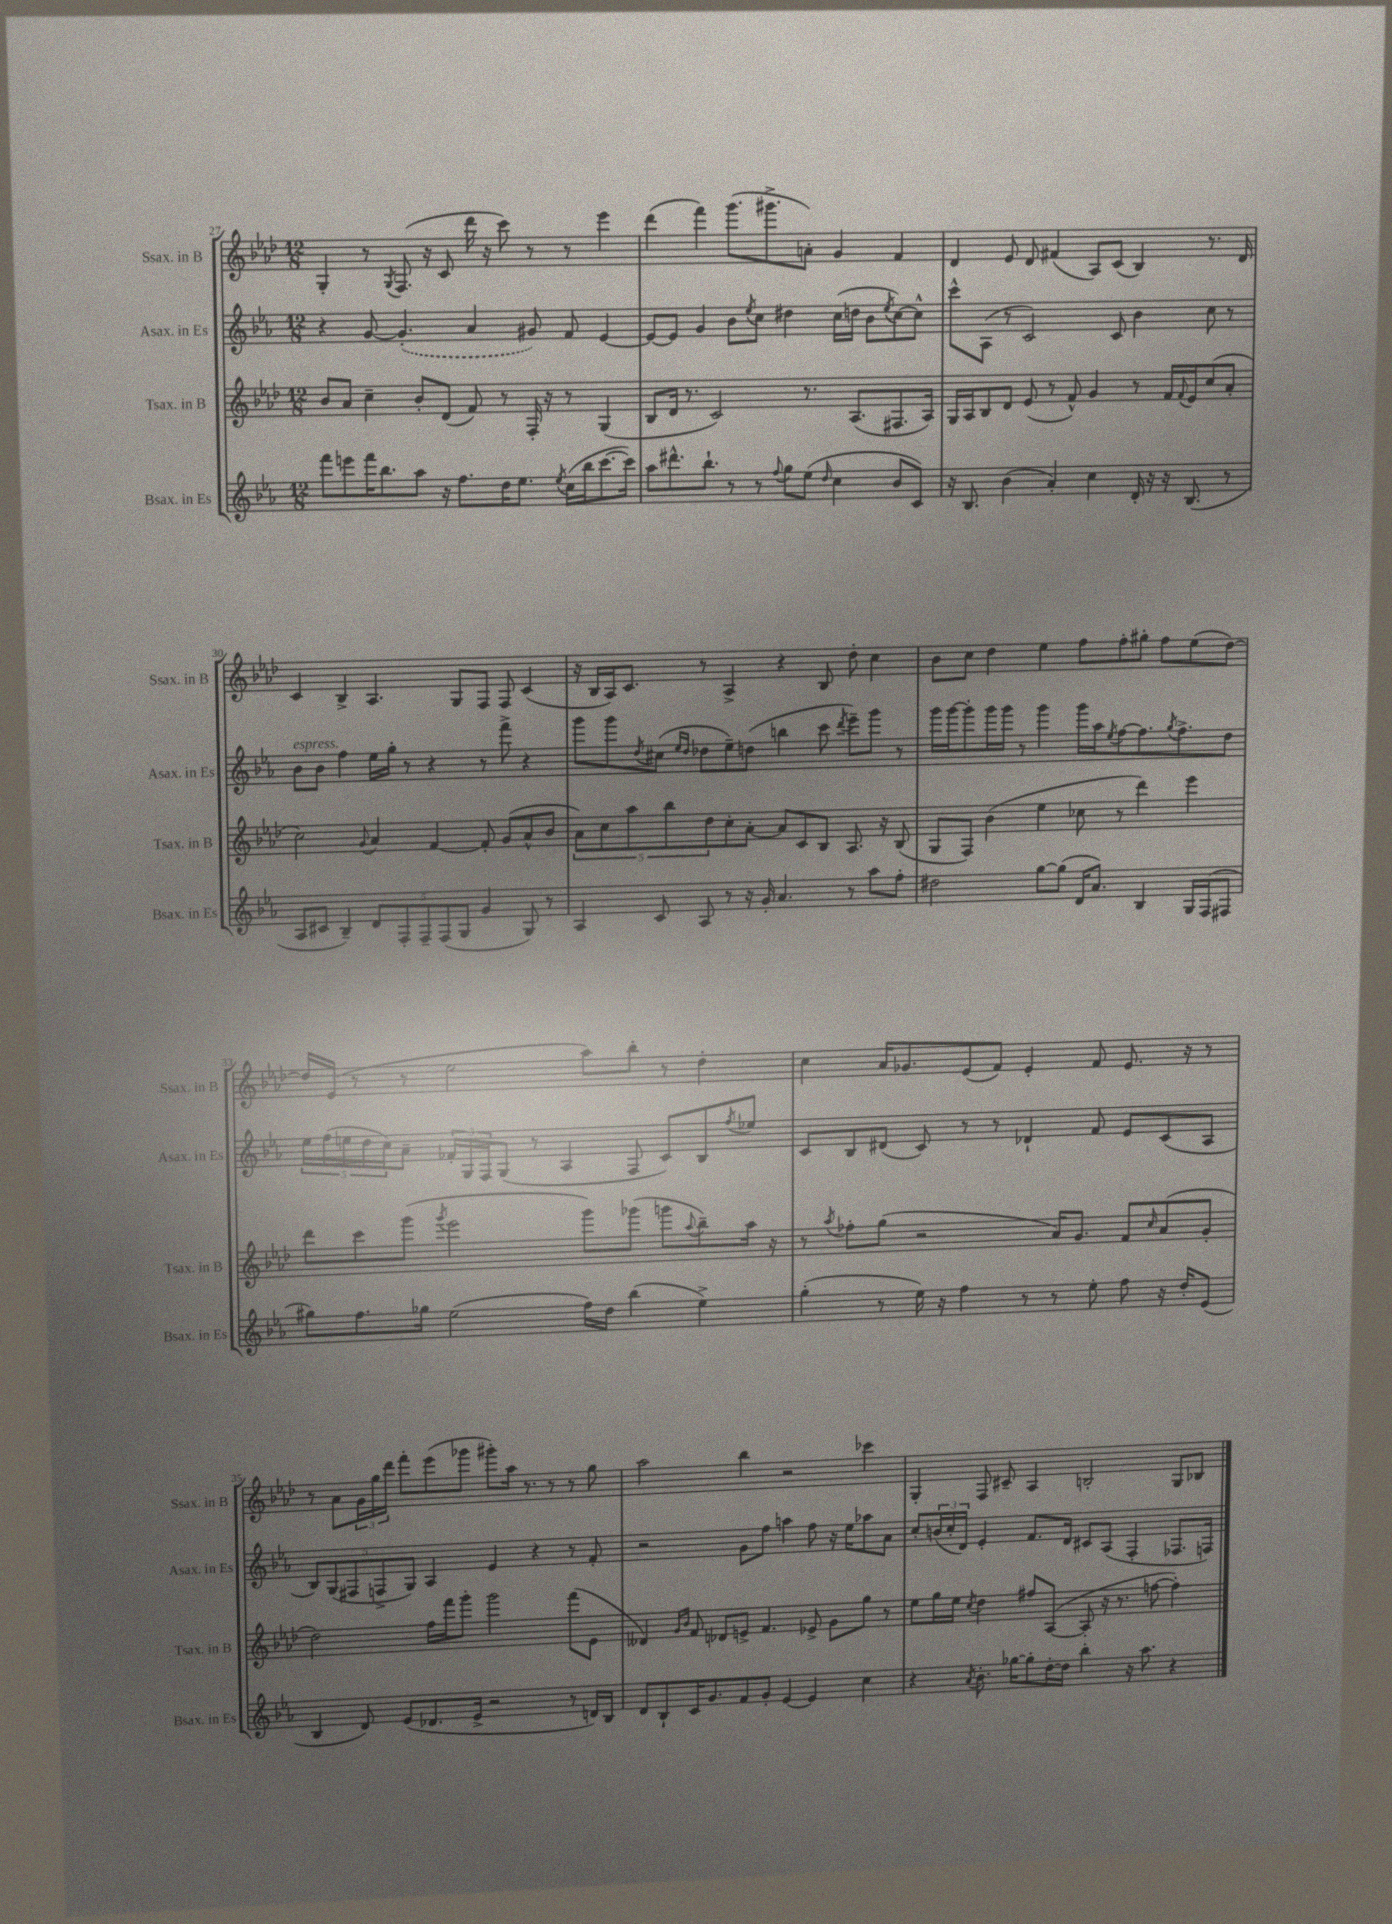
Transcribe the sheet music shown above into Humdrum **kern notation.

**kern	**kern	**kern	**kern
*staff4	*staff3	*staff2	*staff1
*clefG2	*clefG2	*clefG2	*clefG2
*k[b-e-a-]	*k[b-e-a-d-]	*k[b-e-a-]	*k[b-e-a-d-]
*M12/8	*M12/8	*M12/8	*M12/8
8fff	8b-	4r	4G'
8eee	8a-	.	.
16fff	4cc~	[8g	8r
8.bb-	.	.	.
.	.	.	8qG
.	.	(4.g']	(8.F
8aa-	8b-'	.	.
.	.	.	16r
16r	(8d-	.	8c
8.ff	.	.	.
.	8f)	4a-	16ddd-
.	.	.	16r
16dd	8r	.	8ccc)
8.ee-	.	.	.
.	16F'	8g#)	8r
.	16r	.	.
8qee-	.	.	.
(16cc	8r	8f	8r
16bb-	.	.	.
[8.ccc	(4G	[4e-	4eee-
16ccc])	.	.	.
=	=	=	=
8aa-	8B-	8e-_	(4ddd-
8.ddd#^^	16d-	8e-]	.
.	8.r	.	.
.	.	4g	4fff)
8.bb-`	.	.	.
.	2c)	.	.
8r	.	8b-	(8.ggg
.	.	8qee-	.
8r	.	8cc	.
.	.	.	8.ggg#^
8qqff	.	.	.
8gg	.	4dd#	.
(8ee-	8.r	.	8a')
16qqdd	.	.	.
4cc	.	(16cc	4g
.	(8.A-	16dd	.
.	.	8b-	.
.	.	8qee-	.
8b-	8.F#	[8cc)	4f
8c)	.	8cc^^]	.
.	16A-)	.	.
=	=	=	=
16r	16G	8ccc^^	4d-
8.B-	16A-	.	.
.	8B-	(8A-	.
(4b-	8d-	8r	8e-
.	(8e-	2c)	8d-
4a-')	8r	.	(4f#
.	8f^^)	.	.
4cc	4g	.	8A-)
.	.	8c	(8c
16d'	8r	4b-	4B-)
16r	.	.	.
16r	16f	.	.
.	8qqf	.	.
(8.B-	16e-	.	.
.	(8cc	8cc	8.r
8r	8a-'	8r	.
.	.	.	16d-
=	=	=	=
8A-	2cc)	8b-	4c
8c#	.	8b-	.
4B-~)	.	4ff	4B-^
.	8qqg	.	.
10d	4a-	16ee-	4.A-
.	.	16gg'	.
10F'	.	.	.
.	.	8r	.
10F~	.	.	.
.	[4f	4r	.
(10F	.	.	.
.	.	.	8G
10G	.	.	.
4g	8f']	8r	8F
.	(8g	8fff^	8F
8G)	8a-^^	4r	(4c
8r	8b-	.	.
=	=	=	=
4A-	10a-)	8ggg	16r
.	.	.	16B-
.	10cc	.	.
.	.	8ggg	16A-)
.	.	.	8.c
.	10aa-	.	.
.	.	8qdd	.
8c	.	(8cc#	.
.	10bb-	.	.
.	.	16qqee-	.
.	.	16qqdd	.
8A-	.	8dd-	8r
.	10dd-	.	.
8r	8cc'	8ee-~)	4A-^
16r	[8a-'	(8dd	.
16g'	.	.	.
4.a-	8a-]	4bb	4r
.	8c	.	.
.	8B-	8ccc	8B-
.	.	8qddd	.
8r	8.A-	8eee-~)	8dd-'
8aa-	.	8ggg	4cc
.	16r	.	.
8ff'	(8B-	8r	.
=	=	=	=
2dd#	8G	16ggg	8b-
.	.	[16ggg	.
.	8F)	8ggg']	8cc
.	(4b-	16ggg	4dd-
.	.	16ggg	.
.	.	8r	.
[8gg	4ee-	4ggg	4ee-
(8gg]	.	.	.
16d	8cc-	16ggg	8ff
8.a-)	.	16aa-	.
.	.	8qee-	.
.	8r	[8ff	8ff'
4B-	4ddd-)	8.ff]	8gg#'
.	.	.	8ff
.	.	8qgg	.
.	.	8.ff^	.
16G	4eee-	.	(8ee-
(16F	.	.	.
8F#	.	8dd	[8dd-)
=	=	=	=
8gg#)	8ddd-	20ee-	16dd-]
.	.	(20ff	.
.	.	.	(16e-
.	.	20ee	.
8.ff	8ccc	.	8r
.	.	20dd	.
.	.	20cc)	.
.	(8ggg	8a-~	8r
16gg-	.	.	.
.	8qggg	.	.
(2ee-	2eee-	24f-'	2ee-
.	.	24G	.
.	.	24F	.
.	.	(8G	.
.	.	8r	.
.	.	4A-	.
16ff)	8ggg)	.	8aa-)
16dd	.	.	.
(4bb-	(8ggg-	8F	8bb-'
.	8ggg	8c)	8r
.	8qqaa-	.	.
4ee-^)	8bb-~)	8B-	4dd-'
.	.	8qff	.
.	16aa-	8ee-	.
.	16r	.	.
=	=	=	=
(4gg'	8r	8c	4cc
.	8qaa-	.	.
.	8ff-'	8B-	.
8r	(8gg	(8d#	16a-
.	.	.	8.g-
16ee-)	2r	8c)	.
16r	.	.	.
4ff	.	8r	(8e-
.	.	8r	8f)
8r	.	4d-`	4e-'
8r	16a-)	.	.
.	8.g	.	.
8ee-'	.	8f	8f
8ff	8f	8e-	8.e-
.	16qqcc	.	.
16r	(8a-	(8c	.
16dd'	.	.	16r
(8e-	8g'	8A-	8r
=	=	=	=
4B-	2dd-)	10B-)	8r
.	.	(10G	.
.	.	.	8a-
.	.	10F#	.
8d)	.	.	24g
.	.	.	24gg
.	.	10F^	.
.	.	.	24ddd-
(8e-	.	.	8fff'
.	.	10G)	.
8.d-	16ff	4A-	(8eee-
.	16fff	.	.
.	8ggg'	.	8ggg-
16e-^	.	.	.
2r	2ggg	4e-	8ggg#')
.	.	.	16aa-
.	.	.	8.r
.	.	4r	.
.	.	.	8r
8r	(8fff	8r	8r
16d)	8e-	8f'	8gg
16B-	.	.	.
=	=	=	=
8d	4d--)	2r	2aa-
8B-`	.	.	.
.	16qqg	.	.
.	16qqb-	.	.
16c	8f	.	.
8.g	.	.	.
.	8d-	.	.
8f	8e^	8g	4bb-
8g'	4.f	8ff	.
[4e-	.	4aa	2r
4e-]	8e-^	8ff	.
.	8g	16r	.
.	.	16ee-	.
4cc	8gg	8aa-	4ccc-
.	8r	8a-	.
=	=	=	=
4r	8ee-	8cc'	4G'
.	16gg	(24b	.
.	.	24cc'	.
.	16ee-	.	.
.	.	24d)	.
8qa-	8qcc	.	.
8.b-'	4dd-	4e-'	8F
.	.	.	8c#~
[16gg-	.	.	.
8gg-']	8ff#	8.f	4A-
[16dd'	([8A-	.	.
16dd]	.	16d	.
4bb-'	8A-']	8c#	2B'
.	16r	(8A-	.
.	8.r	.	.
16r	.	4F'	.
8.aa-	.	.	.
.	[8ff	.	.
4r	4ff'])	8.F-	8G
.	.	.	8B-
.	.	16F)	.
==	==	==	==
*-	*-	*-	*-
